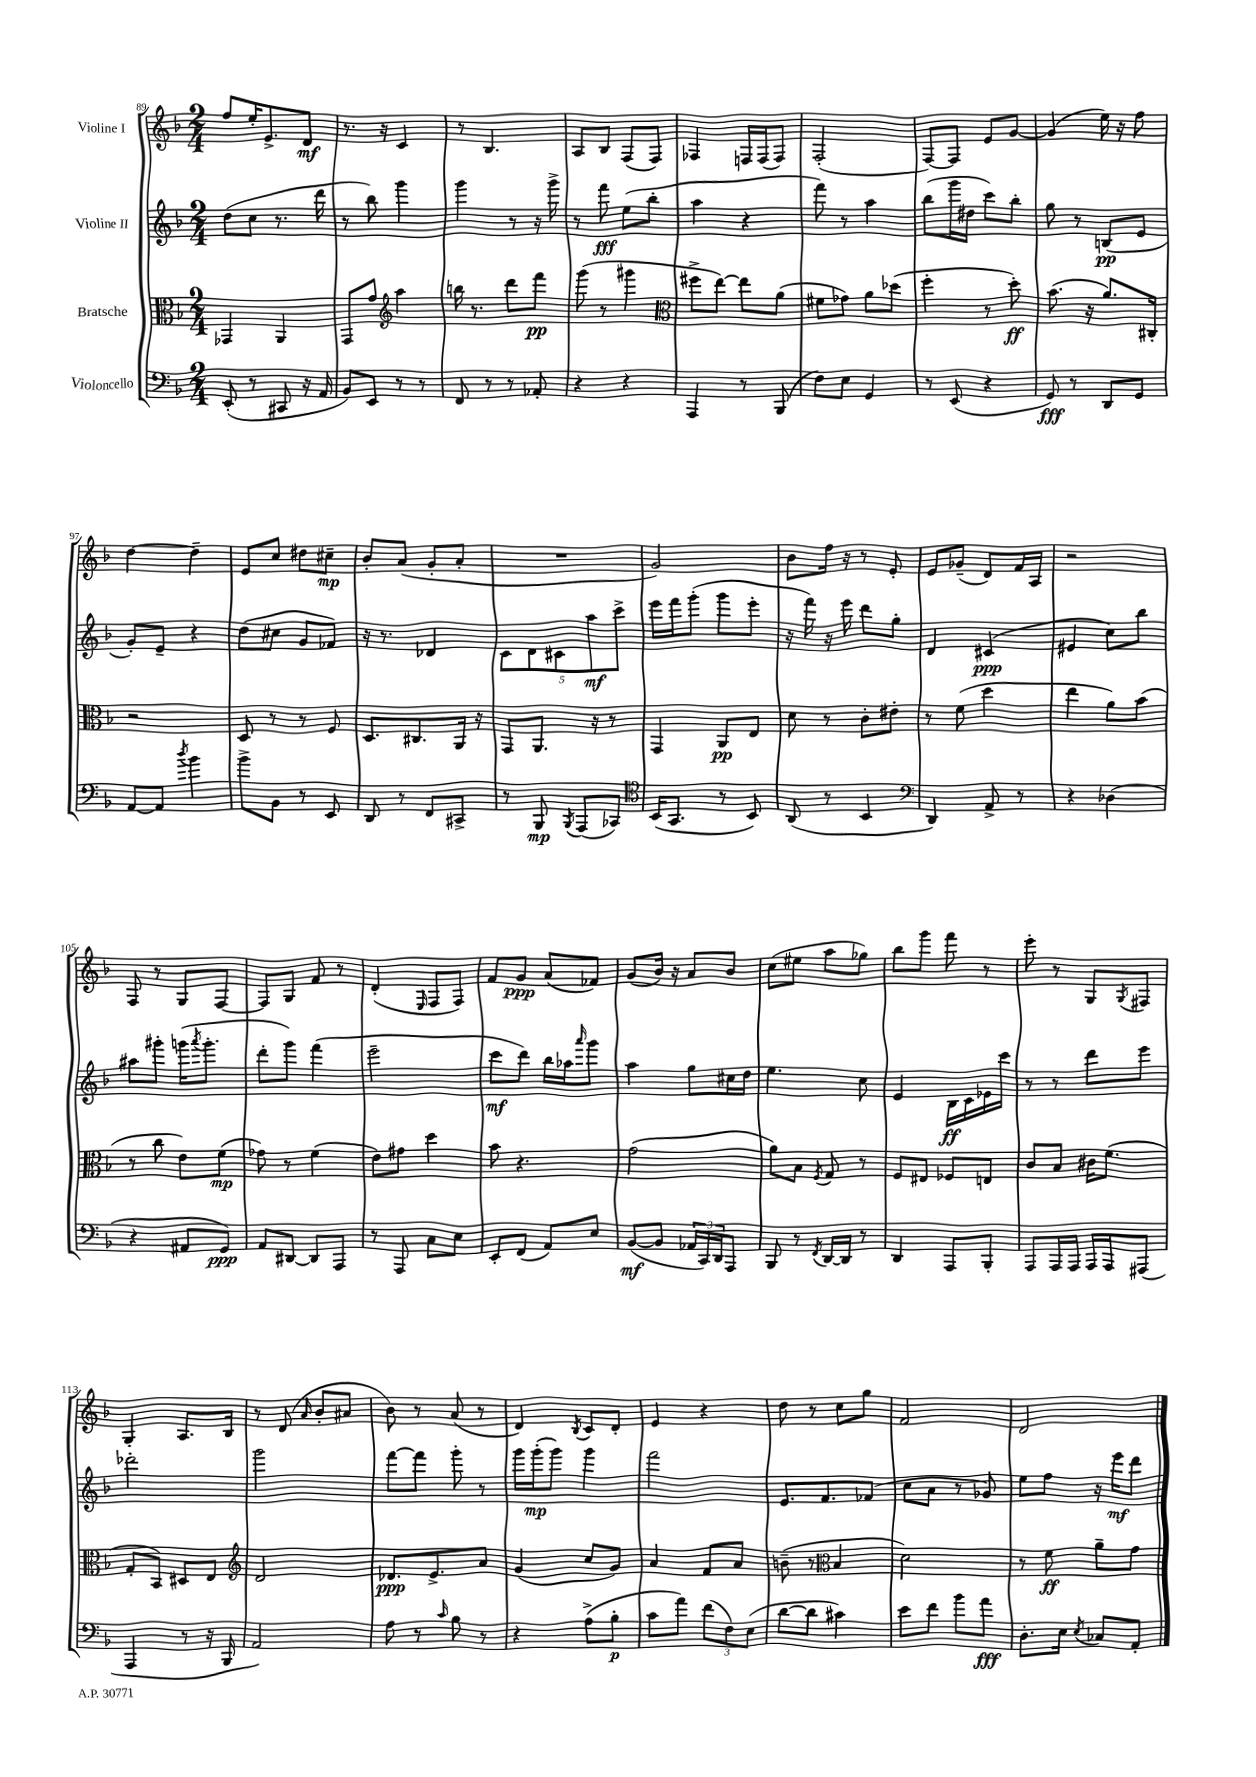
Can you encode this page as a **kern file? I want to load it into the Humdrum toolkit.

**kern	**kern	**kern	**kern
*staff4	*staff3	*staff2	*staff1
*clefF4	*clefC3	*clefG2	*clefG2
*k[b-]	*k[b-]	*k[b-]	*k[b-]
*M2/4	*M2/4	*M2/4	*M2/4
(8EE'/	4GG-/	(8dd\L	8ff/L
8r	.	8cc\J	16ee'/K
.	.	.	8.e^/
8CC#/	4AA/	8.r	.
16r	.	.	8d/J
16AA/	.	16ddd\	.
=	=	=	=
8BB-/L)	8GG/L	8r	8.r
8EE/J	8g/J	8bb-\)	.
.	.	.	16r
*	*clefG2	*	*
8r	4aa\	4ggg\	4c/
8r	.	.	.
=	=	=	=
8FF/	16bb\	4ggg\	8r
.	8.r	.	.
8r	.	.	4.B-/
8r	8ddd\L	8r	.
8AA-'/	8fff\J	16r	.
.	.	16ggg^\	.
=	=	=	=
4r	(8ggg\	8r	8A/L
.	8r	8fff\	8B-/J
4r	4ggg#\	(8ee\L	(8F/L
.	.	8bb-'\J	8F/J)
=	=	=	=
*	*clefC3	*	*
4AAA/	8ff#^\L	4aa\	4F-/
.	[8ee\J)	.	.
8r	8ee\]L	4r	16F/LL
.	.	.	(16F/J
(8BBB-/	(8a\J	.	8F/J)
=	=	=	=
8F\L)	8f#\L	8fff\)	(2F'/
8E\J	8g-\J)	8r	.
4GG/	8a\L	4aa\	.
.	(8dd-\J	.	.
=	=	=	=
8r	4ff'\	(8bb-\L	[8F/L)
(8EE/	.	16ggg\L	8F/]J
.	.	16dd#\JJ	.
4r	8r	8ccc\L)	8e/L
.	8dd'\)	8bb-'\J	[8g/J
=	=	=	=
8GG/)	(8.b-\	8gg\	(4g/]
8r	.	8r	.
.	16r	.	.
8DD/L	8.a/L)	(8B/L	16ee\)
.	.	.	16r
8GG/J	.	8e/J	8ff\
.	16C#'/Jk	.	.
=	=	=	=
[8AA/L	2r	8g'/L)	[4dd\
8AA/]J	.	8e~/J	.
8qdd/	.	.	.
4b-\	.	4r	4dd~\]
=	=	=	=
8b-^\L	8D/	(8dd\L	8e/L
8BB-\J	8r	8cc#\J	8cc/J
8r	8r	8g/L	8dd#\L
8EE/	8F/	8f-/J)	8cc#~\J
=	=	=	=
8DD/	8.D/L	16r	8b-'/L
.	.	8.r	.
8r	.	.	(8a/J
.	8.C#/	.	.
8FF/L	.	4d-/	8g'/L
8CC#^/J	16AA/Jk	.	8a'/J
.	16r	.	.
=	=	=	=
8r	8GG/L	10c\L	2r
.	.	10d\	.
8BBB-/	8.AA/J	.	.
.	.	10c#\	.
8qBBB-/	.	.	.
(8AAA/L	.	.	.
.	.	10aa\	.
.	16r	.	.
8CC-/J)	8r	.	.
.	.	10ccc^\J	.
=	=	=	=
*clefC4	*	*	*
(16BB-/LK	4GG/	16eee\LL	2g/)
8.GG/J	.	16fff\J	.
.	.	(8ggg'\J	.
8r	8AA/L	8ggg\L	.
8BB-/)	8E/J	8eee'\J	.
=	=	=	=
(8AA/	8d\	16r	8b-\L
.	.	16fff\)	.
8r	8r	16r	16ff\Jk
.	.	16eee\	16r
4BB-/	8c'\L	8ddd\L	8r
.	8e#'\J	8gg'\J	8e'/
=	=	=	=
*clefF4	*	*	*
4DD/)	8r	4d/	8e/L
.	(8f\	.	(8g-~/J
8AA^/	4dd\	(4c#/	8d/L)
8r	.	.	16f/L
.	.	.	16A/JJ
=	=	=	=
4r	4ee\	4e#/	2r
(4D-\	8a\L)	8cc\L)	.
.	(8b-\J	8bb-\J	.
=	=	=	=
4r	8r	8aa#\L	8F/
.	8cc\	8ggg#'\J	8r
8AA#/L	8e\L)	(16ggg\LK	8G/L
.	.	8qaaa/	.
.	.	8.ggg'\J	.
8GG/J)	(8f\J	.	[8F/J
=	=	=	=
8AA/L	8g-\)	8ddd'\L	8F/]L
[8DD#/J	8r	8ggg\J)	8G/J
8DD#/]L	(4f\	(4fff\	8f/
8AAA/J	.	.	8r
=	=	=	=
8r	8e\L)	2eee~\	(4d'/
8AAA/	8g#\J	.	.
.	.	.	16qqE/
8C\L	4dd\	.	8F/L
8E\J	.	.	8F/J)
=	=	=	=
8EE'/L	8b-\	8ccc\L	8f/L
(8FF/J	4.r	8ddd\J)	8g/J
8AA/L)	.	16bb-\LL	(8a/L
.	.	16aa-\J	.
.	.	16qqaaa/	.
8E/J	.	8ggg\J	8f-/J)
=	=	=	=
([8BB-/L	(2g\	4aa\	(8g/L
8BB-/]J	.	.	16b-/Jk)
.	.	.	16r
24AA-/LL	.	8gg\L	8a/L
24CC/)	.	.	.
24DD/J	.	.	.
8AAA/J	.	16cc#\L	8b-/J
.	.	16dd\JJ	.
=	=	=	=
8BBB-/	8a\L)	4.ee\	(8cc\L
8r	8B-\J	.	8ee#\J
8qFF/	8qF/	.	.
[16DD/LL	8G/	.	8aa\L
16DD/]JJ	.	.	.
8r	8r	8cc\	8gg-\J)
=	=	=	=
4DD/	8F/L	4e/	8bb-\L
.	8E#/J	.	8ggg\J
8AAA/L	8F-/L	16B-\LL	8fff\
.	.	16c\	.
8BBB-'/J	8E/J	16e-\	8r
.	.	16ccc\JJ	.
=	=	=	=
8AAA/L	8c/L	8r	8eee'\
16AAA/L	8B-/J	8r	8r
16AAA/JJ	.	.	.
16AAA/LL	16c#\LK	8ddd\L	8G/L
16AAA/J	(8.f\J	.	.
.	.	.	8qG/
(8AAA#/J	.	8eee\J	8F#/J
=	=	=	=
4AAA/	8G'/L	2ddd-'\	4G'/
.	8BB-/J)	.	.
8r	8D#/L	.	8.A/L
16r	8E/J	.	.
16BBB-/	.	.	16B-/Jk
=	=	=	=
*	*clefG2	*	*
2AA/)	2d/	2ggg\	8r
.	.	.	(8d/
.	.	.	16qqa/
.	.	.	8b-'/L
.	.	.	8a#/J
=	=	=	=
8A\	8.d-/L	[8fff\L	8b-\)
8r	.	8fff\]J	8r
.	8.e^/	.	.
16qqc/	.	.	.
8B-\	.	8ggg'\	(8a/
8r	8a/J	8r	8r
=	=	=	=
4r	(4g/	16ggg\LL	4d/)
.	.	(16ggg'\J	.
.	.	8ggg\J)	.
.	.	.	8qB-/
(8A^\L	8cc/L	4ggg\	8c/L
8B-'\J	8g/J)	.	8d'/J
=	=	=	=
8c\L	4a/	2fff\	4e/
8a\J)	.	.	.
(12f\L	8f/L	.	4r
12F\)	.	.	.
.	8a/J	.	.
(12E\J	.	.	.
=	=	=	=
[8d\L	(8b~\	8.e/L	8dd\
8d\]J	8r	.	8r
.	.	8.f/	.
*	*clefC3	*	*
4c#\)	4B-/	.	8cc\L
.	.	(8f-/J	8gg\J
=	=	=	=
8e\L	2d\)	8cc\L	2f/
8f\J	.	8a\J	.
8b-\L	.	8r	.
8a\J	.	8g-/)	.
=	=	=	=
8.D'\L	8r	8ee\L	2d/
.	8f\	8ff\J	.
16E\Jk	.	.	.
8qE/	.	.	.
8C-/L	8a~\L	16r	.
.	.	16eee\LK	.
8AA'/J	8g\J	8ddd\J	.
==	==	==	==
*-	*-	*-	*-
